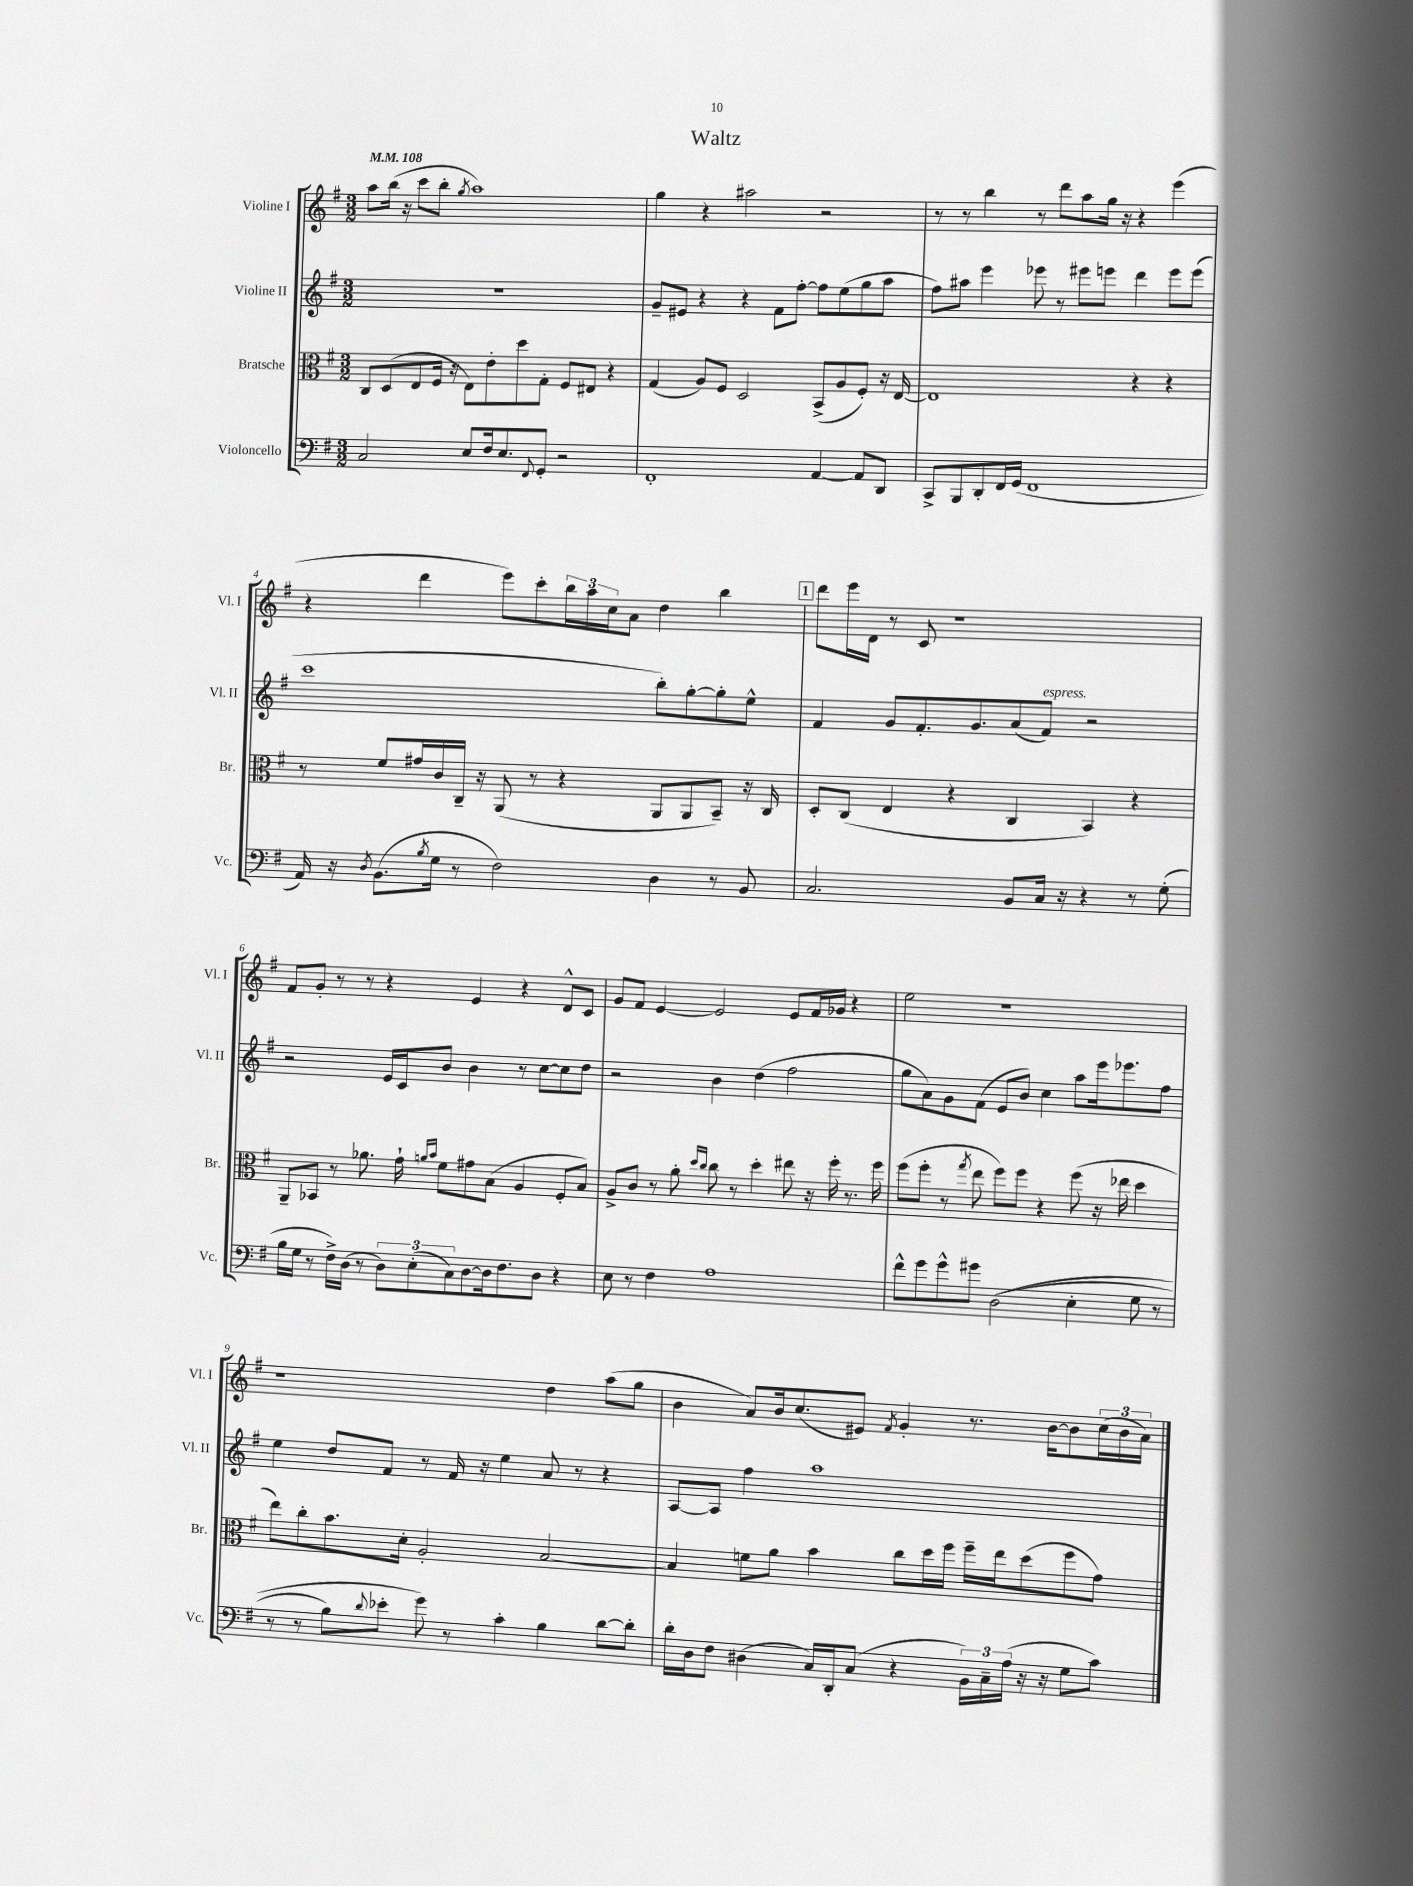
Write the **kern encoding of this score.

**kern	**kern	**kern	**kern
*staff4	*staff3	*staff2	*staff1
*clefF4	*clefC3	*clefG2	*clefG2
*k[f#]	*k[f#]	*k[f#]	*k[f#]
*M3/2	*M3/2	*M3/2	*M3/2
*MM108	*MM108	*MM108	*MM108
2C	8C	1.r	8aa
.	(8D	.	(16bb
.	.	.	16r
.	8E	.	8ccc
.	16F#	.	8bb'
.	16r	.	.
.	.	.	8qgg
8E	8E)	.	1aa)
16F#	8e'	.	.
8.E	.	.	.
.	8dd	.	.
8qqFF#	.	.	.
8GG'	8G'	.	.
2r	8F#	.	.
.	8E#	.	.
.	4r	.	.
=	=	=	=
1FF#'	(4G	8g~	4gg
.	.	8e#	.
.	8A)	4r	4r
.	8F#	.	.
.	2D	4r	2aa#
.	.	8f#	.
.	.	[8ff#'	.
[4AA	(8BB^	8ff#]	2r
.	8A	(8ee	.
8AA]	8F#')	8gg	.
8DD	16r	8aa	.
.	[16E	.	.
=	=	=	=
8CC^	1E]	8ff#)	8r
8BBB	.	8aa#	8r
8DD'	.	4eee	4bb
16FF#	.	.	.
(16GG	.	.	.
1FF#	.	8eee-	8r
.	.	8r	8ddd
.	.	8eee#	8aa
.	.	8eee	16gg
.	.	.	16r
.	4r	4ddd	4r
.	4r	8eee	(4eee
.	.	(8eee	.
=	=	=	=
16AA)	8r	1ccc	4r
16r	.	.	.
8qD	.	.	.
(8.BB	8f#	.	.
.	16g#	.	4ddd
8qB	.	.	.
16G	16c	.	.
8r	16C~	.	.
.	16r	.	.
2F#)	(8AA	.	8eee)
.	8r	.	8ccc'
.	4r	.	24bb
.	.	.	24aa
.	.	.	24cc
.	.	.	8a
4D	8AA	8bb')	4dd
.	8AA	[8gg'	.
8r	8BB~)	8gg']	4bb
8BB	16r	8ee^^	.
.	16C	.	.
=	=	=	=
2.C	8D'	4f#	8ddd
.	(8C	.	16eee
.	.	.	16d
.	4E	8g	8r
.	.	8.f#'	8c
.	4r	.	1r
.	.	8.g	.
8BB	4C	(8a	.
16C	.	8f#)	.
16r	.	.	.
4r	4BB)	2r	.
8r	4r	.	.
(8G'	.	.	.
=	=	=	=
16B	8AA~	2r	8f#
16G	.	.	.
8r	8BB-	.	8g'
16F#^)	8r	.	8r
(16D	.	.	.
8r	8.a-	.	8r
12D)	.	16e	4r
.	16g`	16c	.
(12E'	.	.	.
.	16qqa	.	.
.	16qqb	.	.
.	8f#	8b	.
12C)	.	.	.
[8D	8g#	4b	4e
16D]	(8B	.	.
8.F#	.	.	.
.	4A	8r	4r
8D	.	[8cc	.
4r	8F#'	8cc]	8d^^
.	8B)	8dd	8c
=	=	=	=
8E	8A^	2r	8g
8r	8c	.	8f#
4F#	8r	.	[4e
.	8a'	.	.
.	16qqdd	.	.
.	16qqcc	.	.
1A	8cc	4b	2e]
.	8r	.	.
.	4dd'	(4dd	.
.	8ee#	2ff#	8e
.	16r	.	16f#
.	16ff#'	.	16g-
.	8.r	.	4r
.	16ff#	.	.
=	=	=	=
8f#^^	(8ff#	8gg	2ee
8g	8ff#'	8a)	.
8g^^	8r	8g	.
.	8qgg	.	.
8g#	8ee	(8f#	.
&((2D	8ff#)	8e	1r
.	8ff#	8b)	.
.	4r	4cc	.
4E'	(8ff#	8aa	.
.	16r	16eee	.
.	16ee-	8.eee-	.
8G	4dd	.	.
8r	.	8ff#	.
=	=	=	=
8r	8ee)	4ee	1r
8r	8cc'	.	.
8B)	8.b	8dd	.
8qqd	.	.	.
8e-'	.	8f#	.
.	16d'	.	.
8g&)	2A'	8r	.
8r	.	16f#	.
.	.	16r	.
4c'	.	4ee	.
4B	[2B	8a	4dd
.	.	8r	.
[8d	.	4r	(8aa
8d']	.	.	8gg
=	=	=	=
16d'	4B]	[8A	4b
16D	.	.	.
8F#	.	8A]	.
(4D#	8f	4ff#	8a)
.	8a	.	16b
.	.	.	(8.cc
16C)	4b	1aa	.
16DD'	.	.	.
(8C	.	.	8e#)
.	.	.	8qf#
4r	8cc	.	4g'
.	16dd	.	.
.	16ff#	.	.
24BB)	16ff#~	.	8.r
24C~	.	.	.
.	16ee	.	.
(24A	.	.	.
16r	(8dd	.	.
16r	.	.	[16b
8G	8ff#	.	8b]
8c)	8g)	.	(24cc
.	.	.	24b
.	.	.	24a)
==	==	==	==
*-	*-	*-	*-
